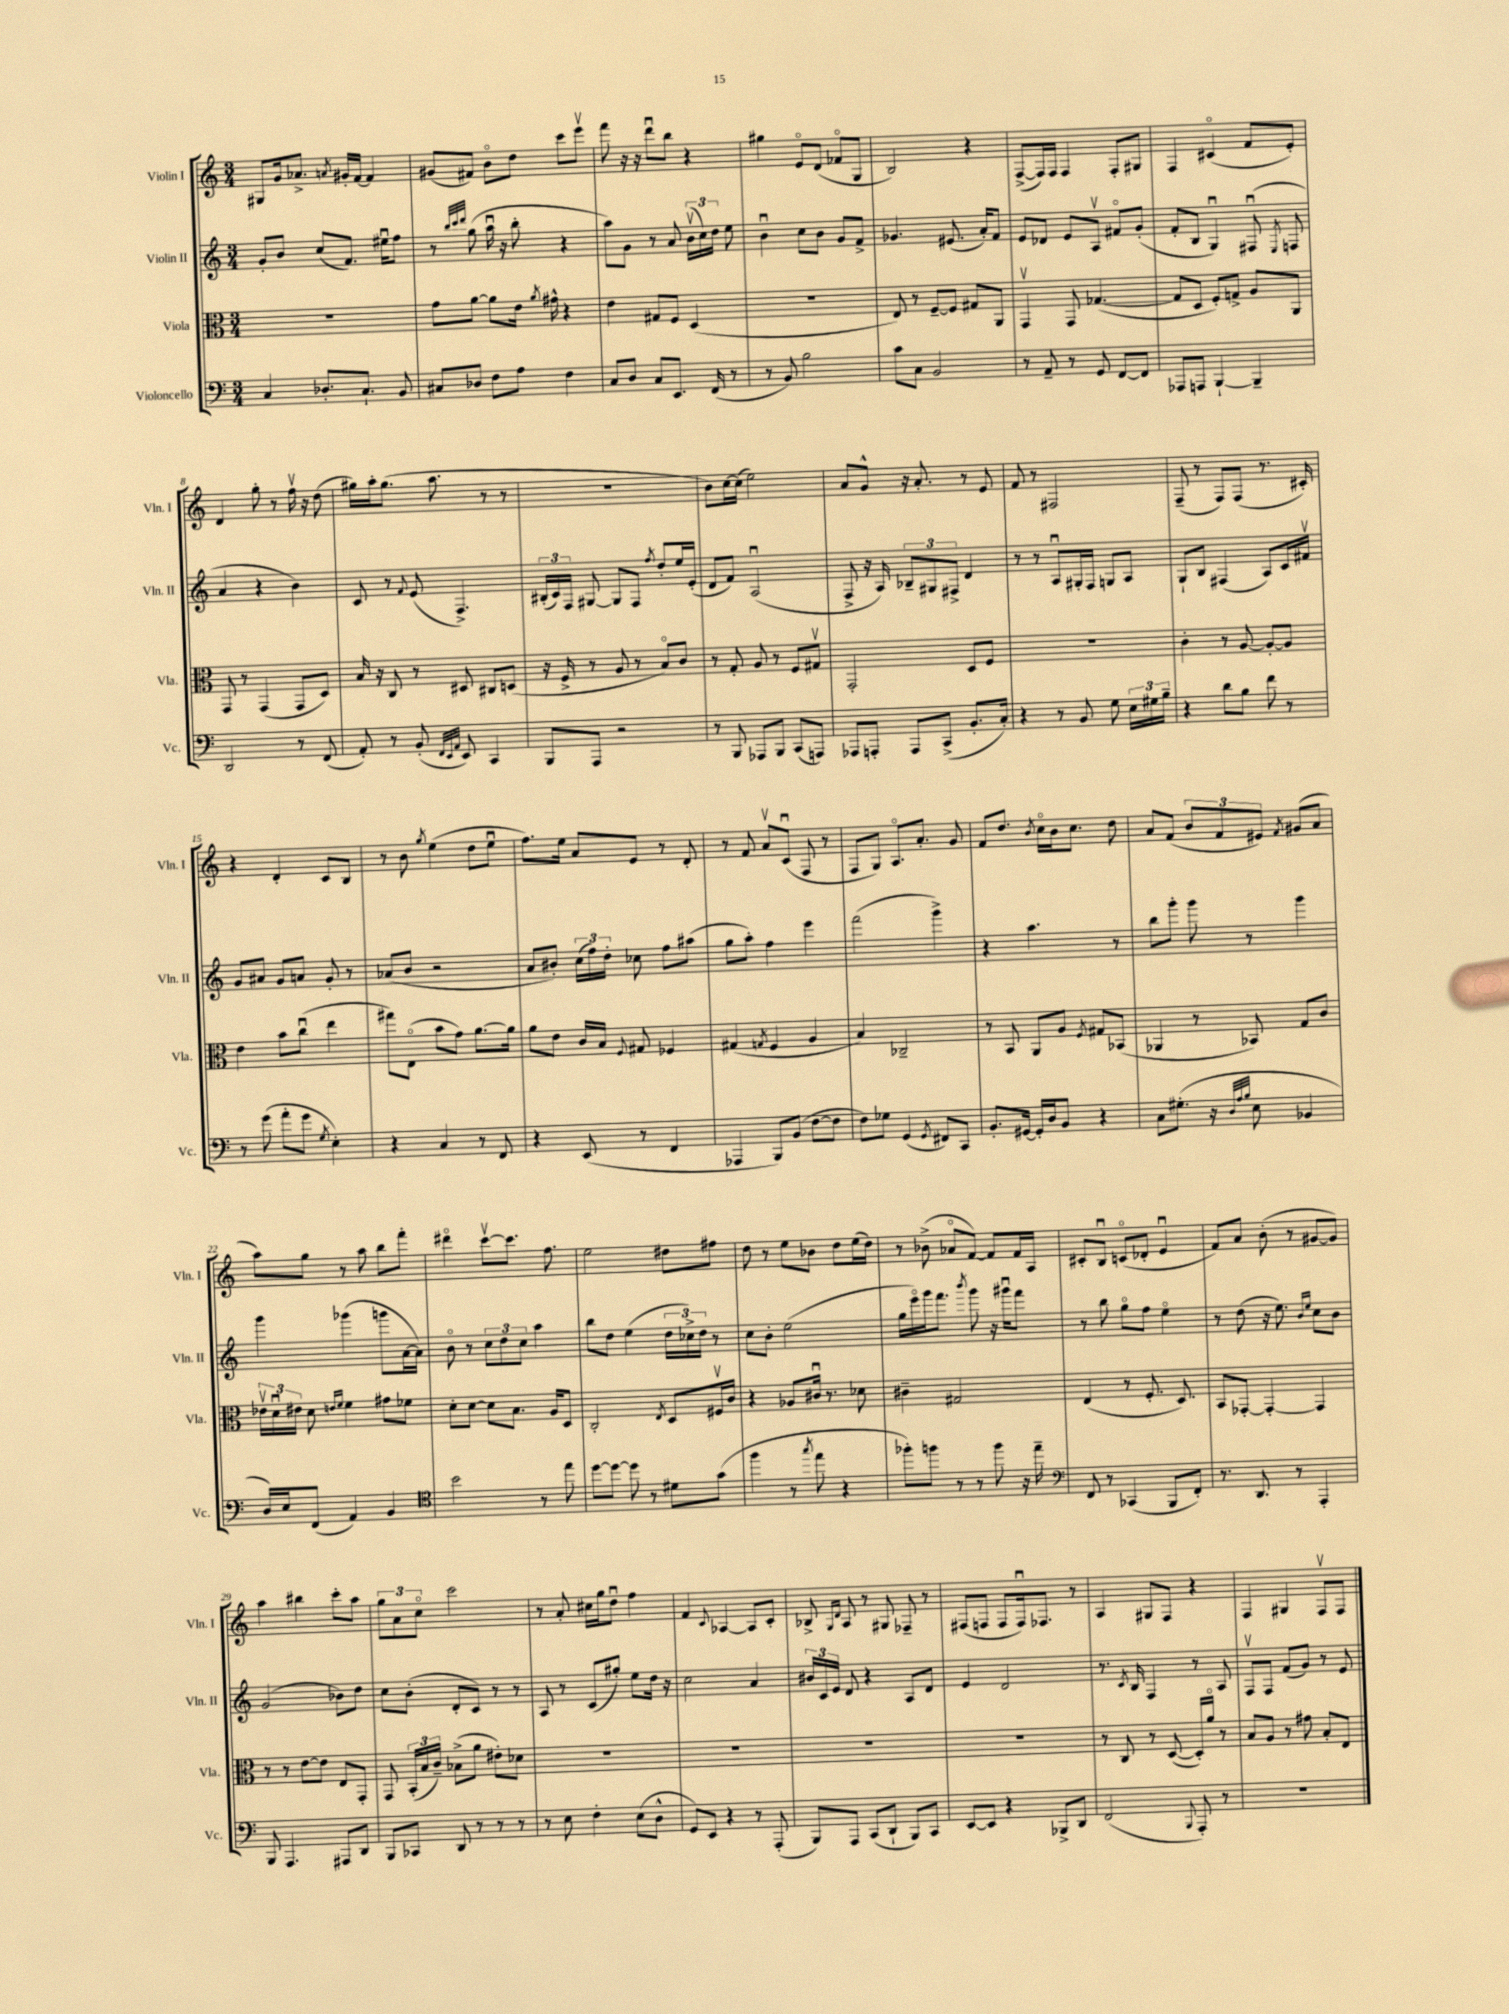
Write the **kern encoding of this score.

**kern	**kern	**kern	**kern
*staff4	*staff3	*staff2	*staff1
*clefF4	*clefC3	*clefG2	*clefG2
*k[]	*k[]	*k[]	*k[]
*M3/4	*M3/4	*M3/4	*M3/4
4C	2.r	8g'	8G#
.	.	8b	16g
.	.	.	8.a-^
8.D-'	.	(8cc	.
.	.	.	8qa
.	.	8.f)	16g#'
8.C`	.	.	[16f
.	.	.	4f]
.	.	16ee#u	.
8BB	.	8ff	.
=	=	=	=
8C#	8g	8r	(8g#
.	.	32qqbb	.
.	.	32qqccc	.
.	.	32qqddd	.
8D-	[8a	(8gg	8f#)
8F	8a]	16aau	8bo
.	.	16r	.
8A	16e	8bb'	8dd
.	8qa	.	.
.	16g#^^	.	.
4F	4r	4r	8ccc
.	.	.	8eeev
=	=	=	=
8C	4e	8aa)	8fff
8D	.	8g	16r
.	.	.	16r
8C	8G#	8r	8dddu
8.EE	8F	8a	8bb
.	(4D	(24bv	4r
.	.	24cc)	.
(16FF	.	.	.
.	.	24dd	.
8r	.	8ee	.
=	=	=	=
8r	2.r	4bu	4gg#
8BB)	.	.	.
2B	.	8cc	8eo
.	.	8b	(8d
.	.	8g	8f-o
.	.	8f^	8G
=	=	=	=
8c	8E)	4.g-	2B)
8C	8r	.	.
2BB	[8F~	.	.
.	8F]	(8.e#	.
.	8G#	.	4r
.	.	16a')	.
.	8AA	8f	.
=	=	=	=
8r	4GGv	8e	([8F^
8AA~	.	8d-	16F])
.	.	.	16F
8r	8GG	8e	4F
8GG	([4.G-	8Av	.
[8FF	.	8f#o	8F'
8FF]	.	(8g'	8G#
=	=	=	=
8AAA-	8G-]	8f'	4F
8AAA	8D	8B	.
[4BBB`	8F')	4Gu)	(4c#o
.	8G^	.	.
4BBB~]	8A	(8F#u	8f
.	.	8qE	.
.	8AA	8F	8e')
=	=	=	=
2DD	8GG	4a	4d
.	8r	.	.
.	(4GG	4r	8gg'
.	.	.	8r
8r	8GG	4b)	16ffv
.	.	.	16r
(8FF	8D)	.	(8dd
=	=	=	=
8AA')	16B	8c	16gg#)
.	16r	.	16aa'
8r	8C	8r	(8.gg#
.	.	8qqf	.
(8BB'	8r	(8e	.
.	.	.	8.aa
32qqFF	.	.	.
32qqEE	.	.	.
32qqAA	.	.	.
8EE)	8D#	4.F^)	.
4CC	8C#	.	8r
.	(8D	.	8r
=	=	=	=
8BBB	16r	(24B#'	2.r
.	.	24c)	.
.	16F^	.	.
.	.	24F	.
8AAA	8r	[8G#	.
2r	8A	8G#]	.
.	8r	8F	.
.	.	8qff	.
.	8Bo)	8dd'	.
.	8c	16ee	.
.	.	(16e'	.
=	=	=	=
8r	8r	8d	8b)
8BBB	8G'	8f)	[16cc
.	.	.	(16cc]
8AAA-	8A	(2Au	2ee)
8BBB	8r	.	.
(8CC	8F	.	.
8AAA)	8G#v	.	.
=	=	=	=
8AAA-	2GG'	8F^	8a
8AAA'	.	16r	8g^^
.	.	16A)	.
8AAA	.	12B-~	16r
.	.	.	8.a'
.	.	12G#	.
(8CC^	.	.	.
.	.	12F#^	.
8.BB'	8D	4d	8r
.	8F	.	8e
16C')	.	.	.
=	=	=	=
4r	2.r	8r	8f
.	.	8r	8r
8r	.	8Au	2F#
8BB	.	16G#'	.
.	.	16F	.
8G	.	8G	.
24E	.	8A	.
24G#	.	.	.
24B~	.	.	.
=	=	=	=
4r	4c'	8G`	(8F~
.	.	8B	8r
8d	8r	(4F#	8F)
8B	[8A	.	(8F
8f	8A'_	8A)	8.r
8r	8A]	16c	.
.	.	16f#v	16c#')
=	=	=	=
8r	4e	8g	4r
(8g	.	8a#	.
8a'	8b	8g	4d'
8g	(8ccu	8a	.
8qG	.	.	.
4E')	4ee	8g'	8c
.	.	8r	8B
=	=	=	=
4r	8gg#)	(8a-	8r
.	(8Eo	8b	8b
.	.	.	8qgg
4C	8b	2r	(4ee
.	8g)	.	.
8r	[8.a	.	8dd
8FF	.	.	8eeu
.	16a]	.	.
=	=	=	=
4r	8a	8a	8.ff)
.	8e	8b#')	.
.	.	.	16ee
(8EE	16c	(24cc	8a
.	.	24ff)	.
.	16B	.	.
.	.	24dd'	.
.	8qqF	.	.
8r	8G#	8cc-	8e
4FF	4F-	8ff	8r
.	.	(8aa#	8d'
=	=	=	=
4AAA-	(4G#	8gg	8r
.	.	8aa')	8f
.	8qG	.	.
8BBB)	4F	4ff	8av
(8BB	.	.	(8cu
[8F	4A	4eee	8F
8F]	.	.	8r
=	=	=	=
8F)	4B)	(2fff	8F
8G-	.	.	8G)
(4GG	2C-~	.	8.Ao
.	.	.	8.a'
8qGG	.	.	.
8FF#)	.	4ggg^)	.
8CC	.	.	8g
=	=	=	=
8.BB'	8r	4r	8f
.	8BB	.	8.dd
[16GG#	.	.	.
16GG#']	8AA	4.aa	.
.	.	.	8qb
16D	.	.	16cco
8BB	8A	.	16b
.	.	.	8.cc
.	8qF	.	.
4r	8G#	.	.
.	(8BB-	8r	8dd
=	=	=	=
8C	4AA-	8bb	8a
(8.G#'	.	8ggg'	(8f
.	8r	8ggg	12b
16r	.	.	.
.	.	.	12f
32qqD	.	.	.
32qqA	.	.	.
32qqB	.	.	.
8E	8BB-)	8r	.
.	.	.	12e#)
.	.	.	8qf
4BB-	8G	4ggg	(8g#
.	8c	.	8a
=	=	=	=
16D)	24e-v	4ggg	8aa)
.	24du	.	.
16E	.	.	.
.	24e#	.	.
(8FF	8d	.	8gg
.	16qqe	.	.
.	16qqf	.	.
4AA)	4f	(4ggg-	8r
.	.	.	8aa
4BB	8g#	8ggg	8bb
.	8f-	[16a	8fff'
.	.	16a])	.
=	=	=	=
*clefC4	*	*	*
2b	8d'	8bo	4ddd#o
.	[8d	8r	.
.	8d]	12cc	[8cccv
.	.	12dd	.
.	8.B	.	8.ccc]
.	.	12cc	.
8r	.	4aa	.
.	16A	.	8.ff
8ee	8D	.	.
=	=	=	=
[8dd	2C'	8bb	2ee
8dd_	.	8dd	.
8dd]	.	(4ee	.
8r	.	.	.
.	8qE	.	.
8d#	8D	24dd	8dd#
.	.	24cc-^)	.
.	.	24dd	.
(8g	16F#v	8r	8ff#
.	16c	.	.
=	=	=	=
4ff	4r	8cc	8dd
.	.	8b'	8r
8r	8A-	(2ee	8ee
8qgg	.	.	.
8ee	16c#u	.	8b-
.	8.r	.	.
4r	.	.	8dd
.	8d-	.	(16ee
.	.	.	16dd)
=	=	=	=
8ff-')	4c#~	16gg	8r
.	.	16eeeo)	.
8ff	.	16ggg	(8b-^
.	.	8.fff	.
8r	2G#	.	8a-o
.	.	8qbbb	.
8r	.	8ggg	[8f)
8ff	.	16r	8f]
.	.	16ggg#u	.
16r	.	8fff	16f
16ee~	.	.	16A
=	=	=	=
*clefF4	*	*	*
8FF	(4E	8r	8c#'
8r	.	8bb	8Bu
(4CC-	8r	8ggo	(8co
.	8.F'	8ff	8d-'
8BBB	.	4eeo	4eu
.	8.D)	.	.
8FF')	.	.	.
=	=	=	=
8.r	8BB	8r	8f)
.	[8GG-'	(8dd	8a
8.DD	.	.	.
.	4GG-'_	16r	(8b'
.	.	8.ee)	.
8r	.	.	8r
.	.	16qqb	.
.	.	16qqee	.
4AAA'	4GG-]	8cc	[8g#
.	.	8b	8g#])
=	=	=	=
8BBB	8r	(2g	4aa
4.AAA	8r	.	.
.	[8e	.	4bb#
.	8e]	.	.
8AAA#	8E	8b-)	8ccc'
8DD	8GG'	8dd	8aa
=	=	=	=
8BBB	8GG	8cc	12gg
.	.	.	12a
8CC-	(24BB'	(8b'	.
.	24B	.	12cco
.	24c~)	.	.
8DD	(8B-^	8d'	2ccc
8r	8a	8c)	.
8r	8e#')	8r	.
8r	8d-	8r	.
=	=	=	=
8r	2.r	8A	8r
8E	.	8r	8a'
4F'	.	(8c	16cc#
.	.	.	16gg
.	.	8gg#')	8ddu
(8E	.	8ee	4ff
8D^^	.	16dd	.
.	.	16r	.
=	=	=	=
8GG)	2.r	2cc	4f
8EE	.	.	.
.	.	.	8qqc
4r	.	.	[4A-
8r	.	4a	8A-]
(8AAA'	.	.	8c'
=	=	=	=
8BBB)	2.r	24b#	8B-^
.	.	24c	.
.	.	24e	.
.	.	.	16qqG
.	.	.	16qqd
8AAA	.	8d	8A
(8CC	.	4r	8r
8DD`	.	.	8G#
8BBB)	.	8A	8F-~
8CC	.	8d	8r
=	=	=	=
[8EE	2.r	4e	(8F#
8EE]	.	.	8F
4r	.	2d	8F
.	.	.	16Fu)
.	.	.	8.F-
8BBB-^	.	.	.
8DD	.	.	8r
=	=	=	=
(2FF	8r	8.r	4A
.	8C	.	.
.	.	8qc	.
.	.	16B	.
.	8r	4F	8G#
.	([8D	.	8F
8qqBBB	.	.	.
8AAA')	16D'])	8r	4r
.	16ao	.	.
8r	8r	8A	.
=	=	=	=
2.r	8B	8Fv	4F
.	8A	8F	.
.	8r	(8f	4G#
.	8g#	8g)	.
.	8B'	8r	8Fv
.	8E	8e	8F
==	==	==	==
*-	*-	*-	*-
